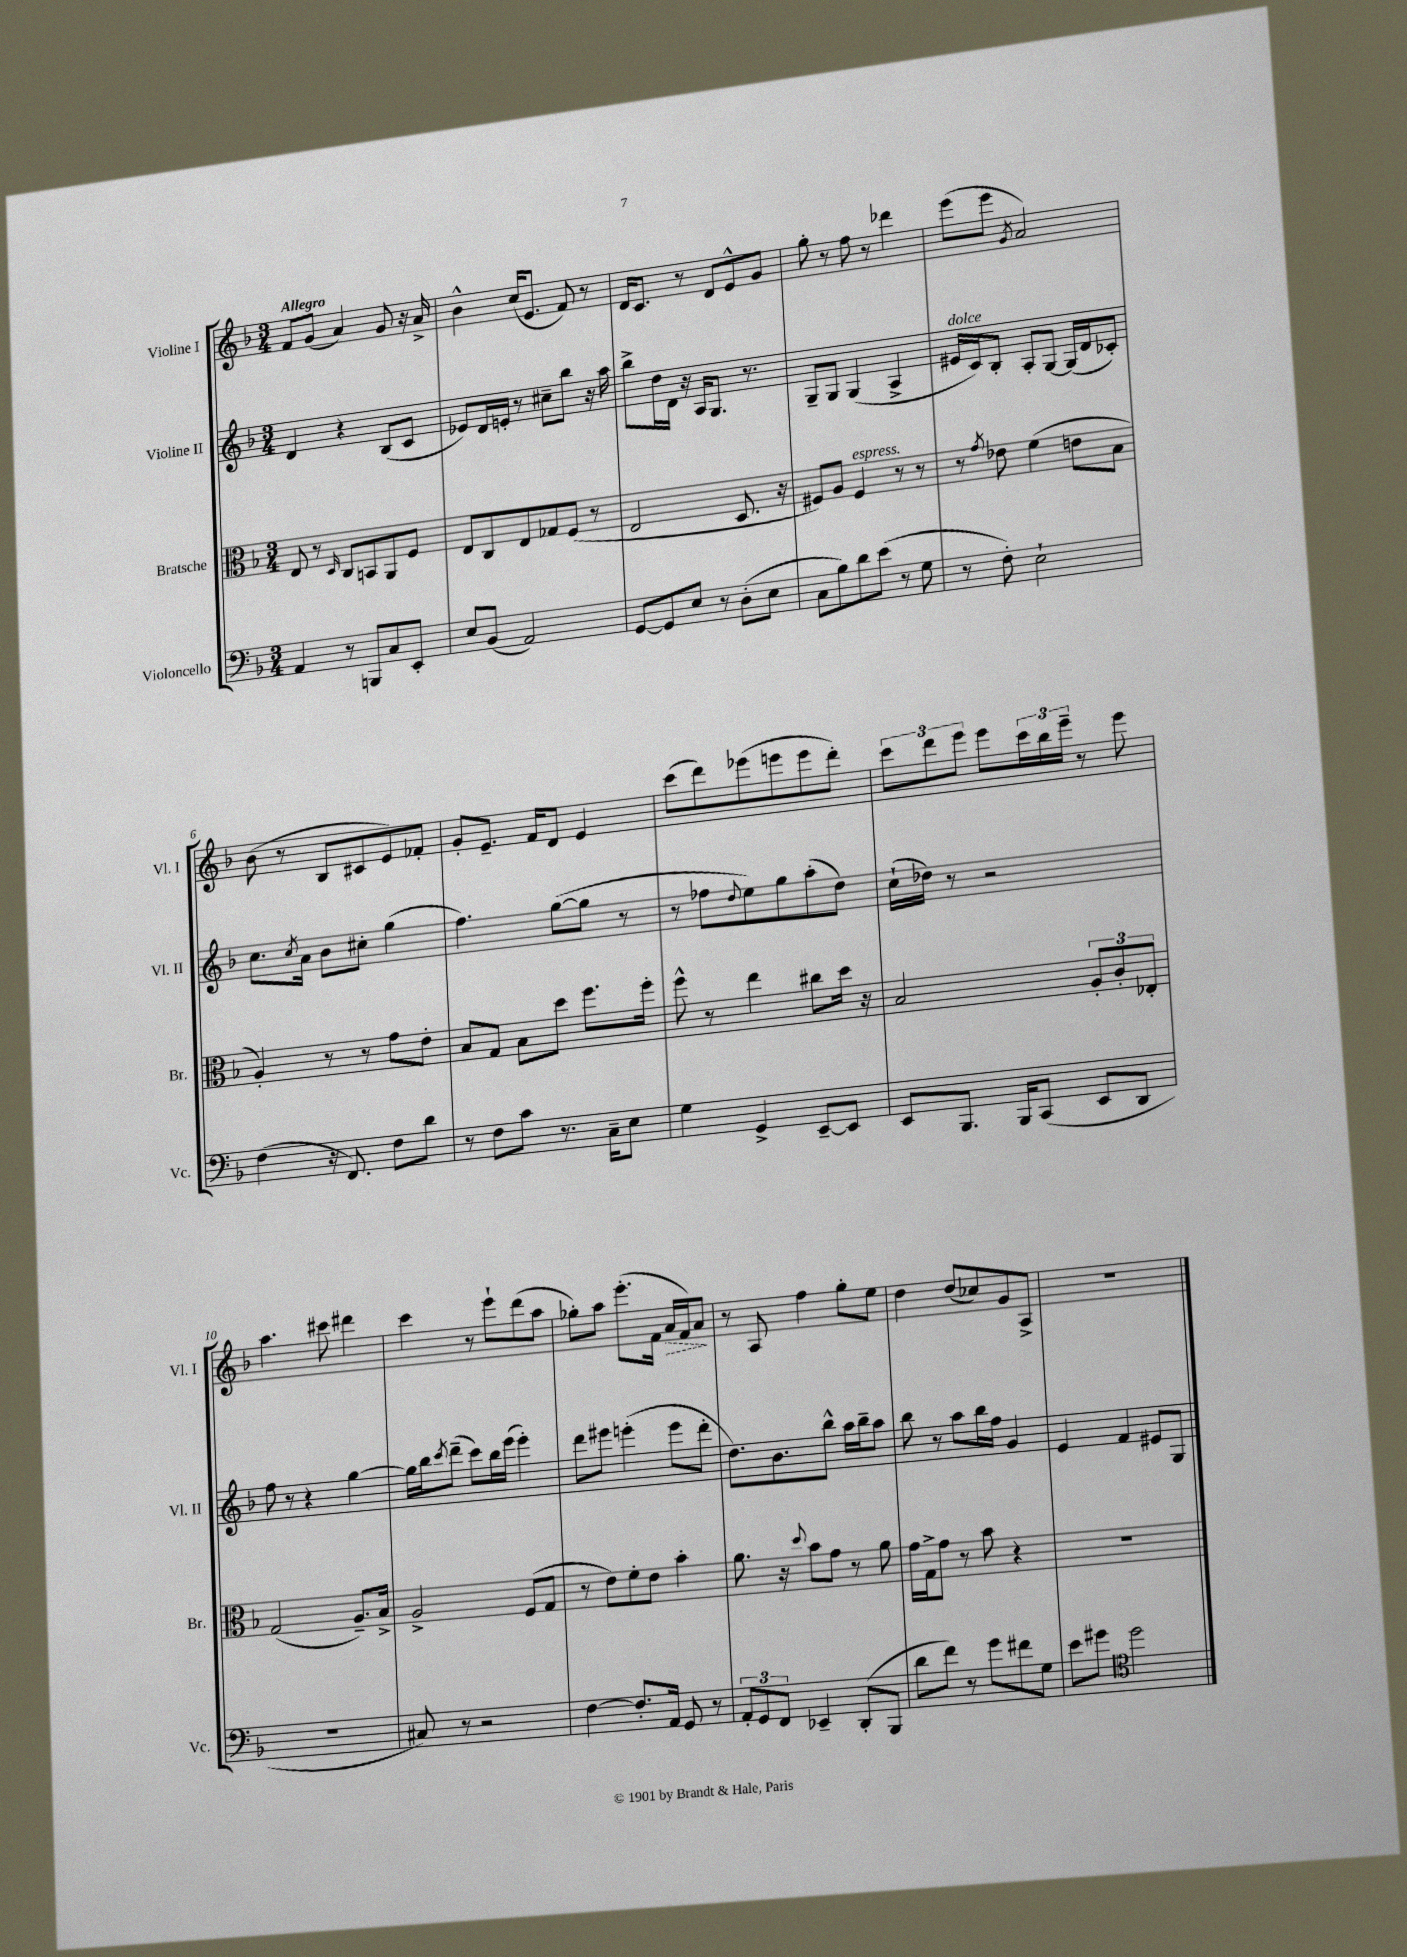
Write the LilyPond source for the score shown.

<<
\new StaffGroup <<
\new Staff = "s0" \with { instrumentName = "Violine I" shortInstrumentName = "Vl. I" } {
    \clef treble \key f \major \numericTimeSignature \time 3/4 \tempo "Allegro"
    f'8 g'8( a'4) g'8 r16 a'16-> |
    bes'4-^ c''16( e'8. f'8) r8 |
    d'16 c'8. r8 d'8 e'8-^ g'8 |
    g''8-. r8 f''8 r8 des'''4 |
    e'''8( e'''8 \acciaccatura { g'8 } a'2) |
    bes'8( r8 bes8 cis'8 e'8) fes'8-. |
    g'8-. e'8.-- f'16 d'8 e'4 |
    c'''8( d'''8) ees'''8( e'''8 e'''8 d'''8-.) |
    \tuplet 3/2 { c'''8 d'''8 e'''8 } e'''8 \tuplet 3/2 { c'''16 bes''16 e'''16-- } r8 e'''8 |
    a''4. cis'''8 dis'''4 |
    c'''4 r8 e'''8-! d'''8( a''8 |
    ges''8-.) a''8 e'''8.-.( f'16 \once \override Hairpin.style = #'dashed-line a'16\> f'16) a'8\! |
    r8 a8 f''4 g''8-. e''8 |
    d''4 d''8( ces''8) g'8 a8-> |
    R2. \bar "|." |
}
\new Staff = "s1" \with { instrumentName = "Violine II" shortInstrumentName = "Vl. II" } {
    \clef treble \key f \major \numericTimeSignature \time 3/4
    d'4 r4 bes8( c'8 |
    ees'8) d'16 e'16-. r8 cis''8-- bes''8 r16 a''16 |
    bes''8-> d''16 d'16 r16 a16 g8. r8. |
    g8-- g8 g4( a4-> |
    eis'16^\markup { \italic "dolce" } c'16) bes8-. a8-. g8~ g16( d'16 ces'8-.) |
    c''8. \acciaccatura { c''8 } a'16 bes'8 cis''8-. g''4( |
    f''4.) g''8~( g''8 r8 |
    r8 fes''8 \appoggiatura { d''8 } e''8) g''8 a''8-.( d''8) |
    c''16-!( des''16) r8 r2 |
    f''8 r8 r4 g''4~ |
    g''16 bes''16 \acciaccatura { c'''8 } d'''8--( c'''8) bes''16 e'''16( e'''4-.) |
    d'''8 eis'''8 e'''4-.( e'''8 d'''8-. |
    d''8.) bes'8. bes''8-^ a''16 bes''16-- a''8 |
    bes''8 r8 a''8 bes''16 f''16 g'4 |
    e'4 f'4 eis'8 g8 \bar "|." |
}
\new Staff = "s2" \with { instrumentName = "Bratsche" shortInstrumentName = "Br." } {
    \clef alto \key f \major \numericTimeSignature \time 3/4
    e8 r8 \grace { d16 } c8 b,8 a,8 f8 |
    e8 c8 e8 ges8 f8( r8 |
    e2 d8. r16 |
    fis8) a8 fis4^\markup { \italic "espress." } r8 r8 |
    r8 \acciaccatura { g'8 } ees'8 f'4( e'8 bes8 |
    a4-.) r8 r8 g'8 e'8-. |
    bes8 g8 bes8 d''8 f''8. f''16-. |
    f''8-^ r8 e''4 cis''8 d''16 r16 |
    bes2 \tuplet 3/2 { a8-. c'8-. ees8-. } |
    g2( a8.--) bes16-> |
    a2-> f8( g8 |
    r8 e'8) f'8-. e'8 bes'4-. |
    a'8. r16 \appoggiatura { d''8 } bes'8 g'8 r8 a'8 |
    g'16 g16-> g'8 r8 bes'8 r4 |
    R2. \bar "|." |
}
\new Staff = "s3" \with { instrumentName = "Violoncello" shortInstrumentName = "Vc." } {
    \clef bass \key f \major \numericTimeSignature \time 3/4
    a,4 r8 b,,8 c8 e,8-. |
    e8 bes,8( a,2) |
    g,8~ g,8 e8 r8 d8-.( e8 |
    c8 bes8) d'8 e'8( r8 g8 |
    r8 f8-.) e2-! |
    f4( r16 f,8.) f8 d'8 |
    r8 f8 c'8 r8. c16-- e8 |
    g4 g,4-> e,8~-- e,8 |
    e,8 bes,,8. bes,,16 c,8( e,8 d,8 |
    R2. |
    cis8) r8 r2 |
    f4~ f8.-. a,16 g,8 r8 |
    \tuplet 3/2 { a,8-. g,8 f,8 } ees,4-- d,8-.( bes,,8 |
    d'8 f'8) r8 g'8 fis'8 g8 |
    e'8 gis'8 \clef tenor d''2 \bar "|." |
}
>>
>>
